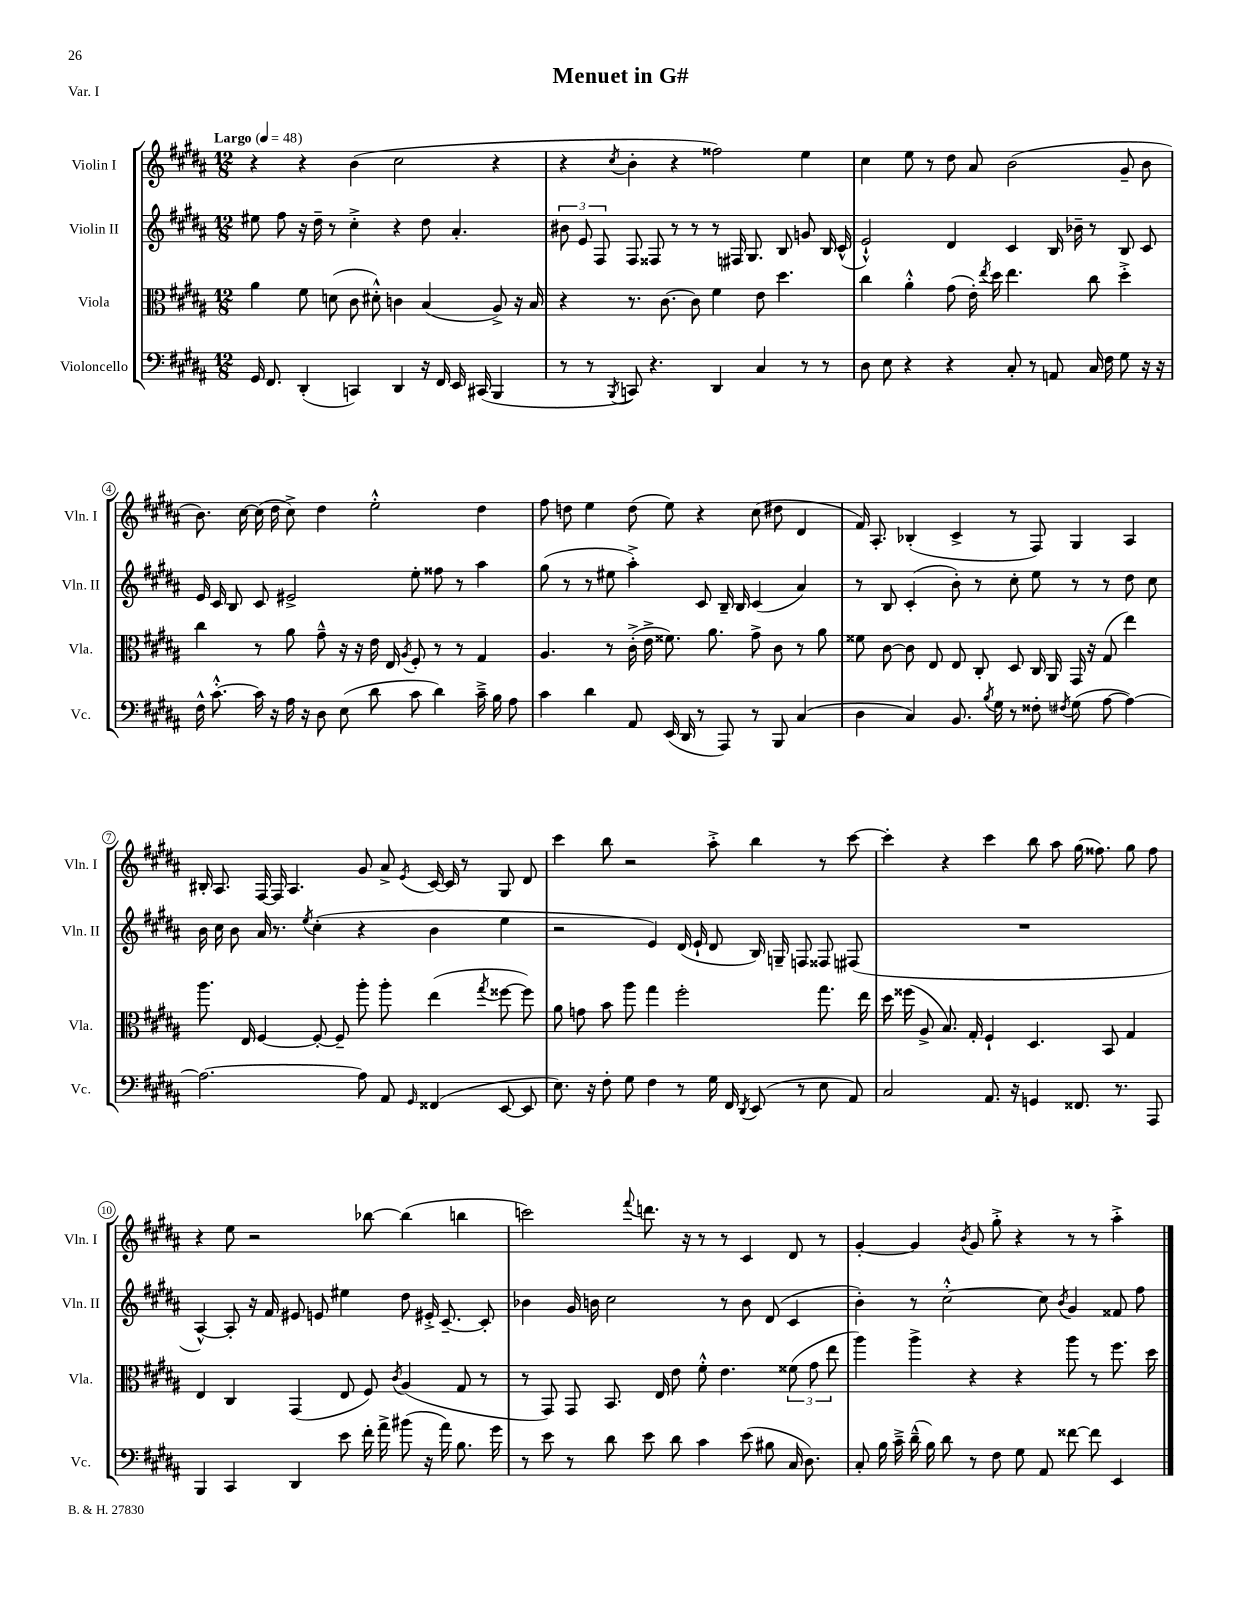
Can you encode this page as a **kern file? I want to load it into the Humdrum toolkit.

**kern	**kern	**kern	**kern
*part4	*part3	*part2	*part1
*staff4	*staff3	*staff2	*staff1
*I"Violoncello	*I"Viola	*I"Violin II	*I"Violin I
*I'Vc.	*I'Vla.	*I'Vln. II	*I'Vln. I
*clefF4	*clefC3	*clefG2	*clefG2
*k[f#c#g#d#a#]	*k[f#c#g#d#a#]	*k[f#c#g#d#a#]	*k[f#c#g#d#a#]
*M12/8	*M12/8	*M12/8	*M12/8
*MM48	*MM48	*MM48	*MM48
=1	=1	=1	=1
!	!	!	!LO:TX:a:B:t=Largo
16GG#/	4a#\	8ee#X\	4r
8.FF#/	.	.	.
.	.	8ff#\	.
(4DD#'/	8f#\	16r	4r
.	.	16dd#~\	.
.	(8dn\	8r	.
4CCn/)	8c#\	4cc#'^\	(4b\
.	8d#X'^^\)	.	.
4DD#/	4cn\	4r	2cc#\
16r	(4B/	8dd#\	.
16FF#/	.	.	.
16EE/	.	4.a#'/	.
(16CC#X/	.	.	.
4BBB/	8A#^/)	.	4r
.	16r	.	.
.	16B/	.	.
=2	=2	=2	=2
8r	4r	12b#X\	4r
.	.	12e/	.
8r	.	.	.
.	.	12F#/	.
8qBBB/	.	.	8qcc#/
8CCn/)	8.r	8F#/	4b'\
4.r	.	8F##X/	.
.	[8.c#\	.	.
.	.	8r	4r
.	8c#\]	8r	.
4DD#/	4f#\	8r	2ff##X\)
.	.	16F#X/	.
.	.	8.G#/	.
4C#/	8e\	.	.
.	4.dd#\	8B/	.
8r	.	8gn/	4ee\
8r	.	16B/	.
.	.	(16c#^^/	.
=3	=3	=3	=3
8D#\	4cc#\	2e`^^/)	4cc#\
8E\	.	.	.
4r	4a#'^^\	.	8ee\
.	.	.	8r
4r	(8g#\	4d#/	8dd#\
.	16e'\)	.	8a#/
.	8qee/	.	.
.	16dd#\	.	.
8C#'/	4.ee\	4c#/	(2b\
8r	.	.	.
8AAn/	.	16B/	.
.	.	16b-X~\	.
16C#/	8cc#\	8r	.
16F#\	.	.	.
8G#\	4dd#'^\	8B/	8g#~/
16r	.	8c#/	8b\
16r	.	.	.
!!LO:LB:g=z
=4	=4	=4	=4
16F#^^\	4cc#\	16e/	8.b\)
[8.c#'^^\	.	16c#/	.
.	.	8B/	.
.	.	.	[16cc#\
16c#\]	8r	8c#/	(16cc#\]
16r	.	.	16dd#\
16A#\	8a#\	2e#X^/	8cc#^\)
16r	.	.	.
8D#\	8g#~^^\	.	4dd#\
(8E\	16r	.	.
.	16r	.	.
8d#\	16e\	.	2ee'^^\
.	16E/	.	.
.	8qA#/	.	.
8c#\	8F#'/	8ee'\	.
4d#\)	8r	8ff##X\	.
.	8r	8r	.
16c#~^\	4G#/	4aa#\	4dd#\
16B\	.	.	.
8A#\	.	.	.
=5	=5	=5	=5
4c#\	4.A#/	(8gg#\	8ff#\
.	.	8r	8ddn\
4d#\	.	8r	4ee\
.	8r	8ee#X\	.
8AA#/	(16c#'^\	4aa#'^\)	(8dd\
.	16e^\	.	.
(16EE/	8.f##X\)	.	8ee\)
16DD#/	.	.	.
8r	.	8c#/	4r
.	8.a#\	.	.
8AAA#/)	.	16B~/	.
.	.	16B/	.
8r	8g#^\	(4c#/	(8cc#\
8BBB/	8c#\	.	8dd#X\
(4C#/	8r	4a#/)	4d#/
.	8a#\	.	.
=6	=6	=6	=6
4D#\	8f##X\	8r	16f#/)
.	.	.	8.A#'/
.	[8c#\	8B/	.
4C#/)	8c#\]	(4c#'/	(4B-X'/
.	8E/	.	.
8.BB/	8E/	8b'\)	4c#^/
.	8C#'/	8r	.
8qB/	.	.	.
16G#\	.	.	.
8r	8D#/	8cc#'\	8r
8F##X'\	16C#/	8ee\	8F#/)
.	16AA#/	.	.
8qF#X/	.	.	.
(8G#\	16GG#/	8r	4G#/
.	16r	.	.
[8A#\	(8G#/	8r	.
4A#\_)	4ee\)	8dd#\	4A#/
.	.	8cc#\	.
!!LO:LB:g=z
=7	=7	=7	=7
2.A#\_	8.aa#\	16b\	16B#X'/
.	.	16cc#\	8.A#/
.	.	8b\	.
.	16E/	.	.
.	[4F#/	16a#/	[16F#/
.	.	8.r	16F#/]
.	.	.	4.A#/
.	.	8qee/	.
.	8F#'/_	(4cc#'\	.
.	8F#~/]	.	.
8A#\]	8aa#'\	4r	8g#/
8AA#/	8aa#'\	.	8a#^/
16qqGG#/	.	.	8qe/
(4FF##X/	(4ee\	4b\	[16c#/
.	.	.	16c#/]
.	.	.	8r
.	8qgg#/	.	.
[8EE/	[8ff##X\	4ee\	8G#/
8EE/]	8ff##\])	.	8d#/
=8	=8	=8	=8
8.E\)	8a#\	2r	4ccc#\
.	8gn\	.	.
16r	.	.	.
8F#'\	8b\	.	8bb\
8G#\	8aa#\	.	2r
4F#\	4gg#\	4e/)	.
8r	2ff#'\	(16d#/	.
.	.	16e`/	.
16G#\	.	8d#/	8aa#'^\
16FF#/	.	.	.
8qDD#/	.	.	.
(8EE/	.	16B/)	4bb\
.	.	16Gn~/	.
8r	.	8Fn/	.
8E\	8.gg#\	8F##X/	8r
8AA#/)	.	(8F#X/	[8ccc#\
.	16ee\	.	.
=9	=9	=9	=9
2C#/	16dd#\	1.r	4ccc#'\]
.	(16ff##X\	.	.
.	8A#^/	.	.
.	8.B/)	.	4r
.	16G#'/	.	.
8.AA#/	4F#`/	.	4ccc#\
16r	.	.	.
4GGn/	4.D#/	.	8bb\
.	.	.	8aa#\
8.FF##X/	.	.	(16gg#\
.	.	.	8.ff##X\)
.	8BB/	.	.
8.r	.	.	.
.	4G#/	.	8gg#\
8AAA#/	.	.	8ff##\
!!LO:LB:g=z
=10	=10	=10	=10
4BBB/	4E/	[4A#^^/)	4r
4CC#/	4C#/	8A#'/]	8ee\
.	.	16r	2r
.	.	16f#/	.
4DD#/	(4GG#/	8e#X/	.
.	.	8en/	.
8e\	8E/	4ee#X\	.
16f#'\	8F#/)	.	[8bb-X\
16a#^\	.	.	.
.	8qc#/	.	.
(8b#X\	(4A#/	8dd#\	(4bb-\]
16r	.	16e#X'^/	.
16a#\)	.	[8.c#~/	.
8.B\	8G#/	.	4bbn\
.	8r	8c#'/]	.
16g#\	.	.	.
=11	=11	=11	=11
8r	8r	4b-X\	2cccn\)
8e\	8GG#/)	.	.
8r	8GG#/	16g#/	.
.	.	16bn\	.
8d#\	8.BB/	2cc#\	.
.	.	.	8qqfff#/
8e\	.	.	8.dddn\
.	16E/	.	.
8d#\	8e\	.	.
.	.	.	16r
4c#\	8f#'^^\	.	8r
.	4.e\	8r	8r
(8e\	.	8b\	4c#/
8B#X\	.	(8d#/	.
16C#/	(12f##X\	4c#/	8d#/
8.D#\)	.	.	.
.	12g#\	.	.
.	.	.	8r
.	12ee\	.	.
=12	=12	=12	=12
8C#'/	4aa#\)	4b'\)	[4g#'/
16B\	.	.	.
16c#~^\	.	.	.
(16d#~^^\	4aa#^\	8r	4g#/]
16B\)	.	.	.
8d#\	.	[2cc#'^^\	.
.	.	.	8qb/
8r	4r	.	8g#/
8F#\	.	.	8gg#'^\
8G#\	4r	.	4r
8AA#/	.	8cc#\]	.
.	.	8qb/	.
[8f##X\	8aa#\	4g#/	8r
8f##\]	8r	.	8r
4EE/	8.ff#\	8f##X/	4aa#'^\
.	.	8ff#\	.
.	16dd#\	.	.
==	==	==	==
*-	*-	*-	*-
